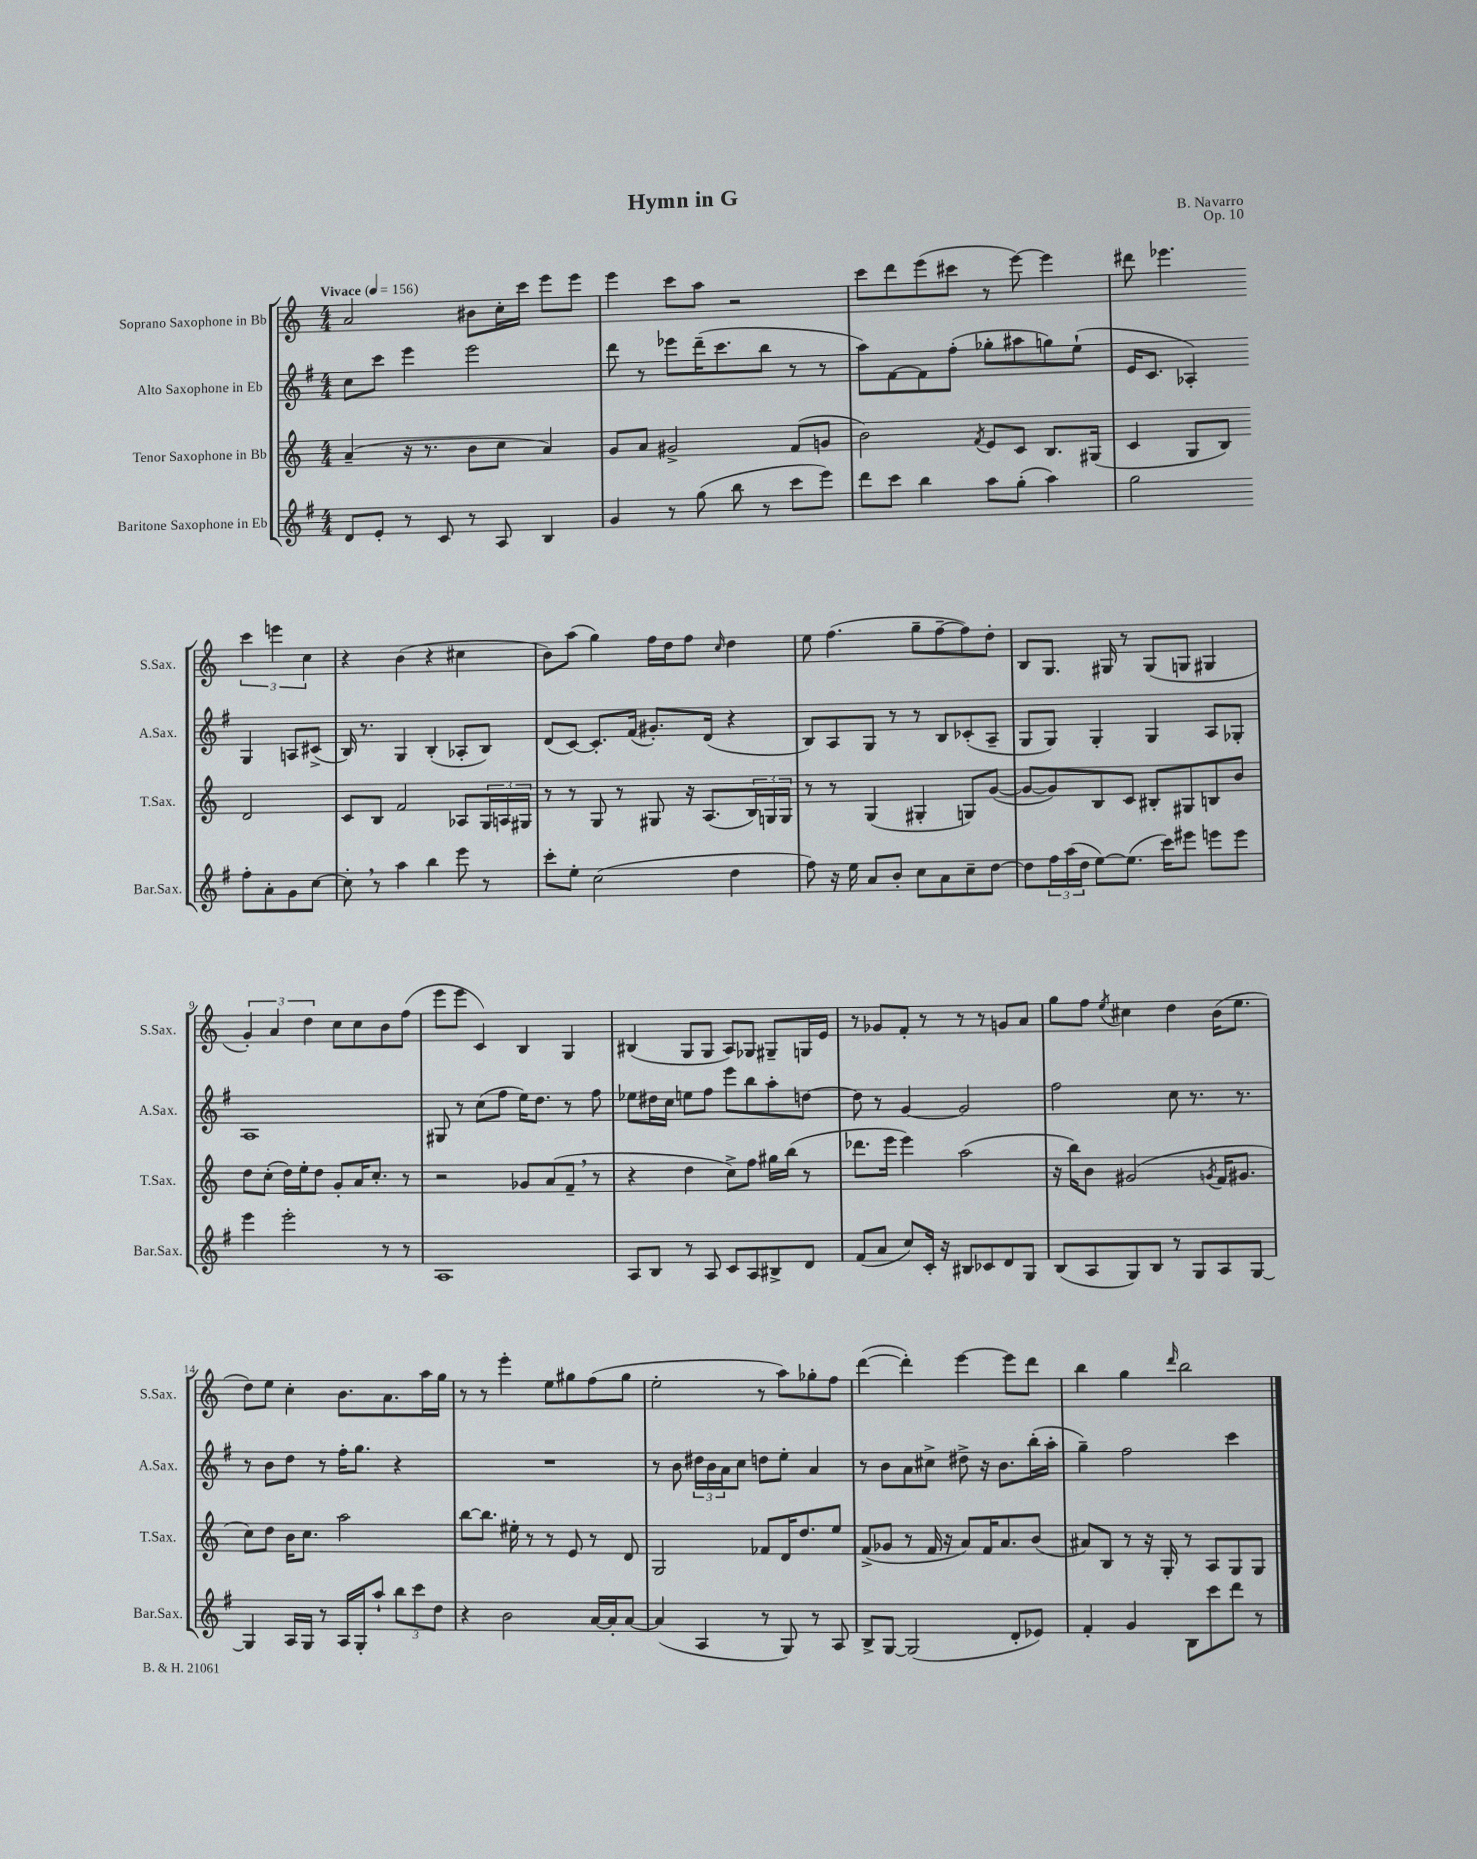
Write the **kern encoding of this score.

**kern	**kern	**kern	**kern
*part4	*part3	*part2	*part1
*staff4	*staff3	*staff2	*staff1
*I"Baritone Saxophone in Eb	*I"Tenor Saxophone in Bb	*I"Alto Saxophone in Eb	*I"Soprano Saxophone in Bb
*I'Bar.Sax.	*I'T.Sax.	*I'A.Sax.	*I'S.Sax.
*clefG2	*clefG2	*clefG2	*clefG2
*k[f#]	*k[]	*k[f#]	*k[]
*M4/4	*M4/4	*M4/4	*M4/4
*MM156	*MM156	*MM156	*MM156
=1	=1	=1	=1
!	!	!	!LO:TX:a:B:t=Vivace
8d/L	(4a~/	8cc\L	2a/
8e'/J	.	8ccc\J	.
8r	16r	4eee\	.
.	8.r	.	.
8c/	.	.	.
8r	8b\L	2eee\	8b#X\L
8A/	8cc\J	.	16cc'\L
.	.	.	16ccc\JJ
4B/	4a/)	.	8eee\L
.	.	.	8eee\J
=2	=2	=2	=2
4g/	8g/L	8ddd\	4eee\
.	8a/J	8r	.
8r	2g#X^/	8eee-X\L	8ccc\L
(8gg\	.	(16ddd~\K	8aa\J
.	.	8.ccc\	.
8bb\	.	.	2r
8r	.	8bb\J	.
8ccc\L	(8f/L	8r	.
8eee\J)	8gn/J	8r	.
=3	=3	=3	=3
8ddd\L	2b\)	8aa\L)	8ccc\L
8ccc\J	.	[8f#\	8ddd\
4bb\	.	8f#\]	(8eee\
.	.	(8ff#'\J	8ccc#X\J
.	8qf/	.	.
8aa\L	8e/L	8gg-X'\L	8r
(8gg'\J	8c/J	8aa#X\	[8eee\)
4aa\)	8.B/L	8ggn\)	4eee\]
.	.	(8ee`\J	.
.	(16G#X/Jk	.	.
=4	=4	=4	=4
2gg\	4c/	16e/KL	8ddd#X\
.	.	8.c/J	.
.	.	.	4.eee-X\
.	8G/L	4A-X'/)	.
.	8B/J)	.	.
8ff#'\L	2d/	4G/	6ccc\
8a'\	.	.	.
.	.	.	6eeen\
8g\	.	8An/L	.
.	.	.	6cc\
[8cc\J	.	(8c#X^/J	.
!!LO:LB:g=z
=5	=5	=5	=5
8cc',\]	8c/L	16B/)	4r
.	.	8.r	.
8r	8B/J	.	.
4aa\	2f/	4G/	(4b\
4bb\	.	(4B'/	4r
8eee\	8A-X/L	8A-X'/L	4cc#X\
8r	24G/L	8B/J)	.
.	24An/	.	.
.	24G#X/JJ	.	.
=6	=6	=6	=6
8ccc'\L	8r	(8d/L	8b\L)
8ee'\J	8r	[8c/J)	(8aa\J
(2cc\	8G/	8.c'/L]	4gg\)
.	8r	.	.
.	.	(16f#/Jk	.
.	8G#X/	8.g#X'/L)	16ff\LL
.	.	.	16dd\J
.	16r	.	8ff\J
.	(8.A/L	(16d/Jk	.
.	.	.	16qqcc/
4dd\	.	4r	4dd\
.	24B/L)	.	.
.	24Gn/	.	.
.	24G/JJ	.	.
=7	=7	=7	=7
8ff#\)	8r	8B/L)	8ee\
16r	8r	8A/	(4.ff\
16ee\	.	.	.
8a/L	(4G/	8G/J	.
8b'/J	.	8r	.
8cc\L	4G#X'/	8r	8gg~\L
8a\	.	8B/L	[8ff~\
8cc~\	8Gn/L)	(8c-X'/	8ff\])
[8dd\J	([8g/J	8A~/J	8dd'\J
=8	=8	=8	=8
8dd\L]	8g/L_	8G/L	8B/L
24ff#\L	8g/])	8G/J)	8.G/J
(24aa\	.	.	.
24dd\JJ	.	.	.
[8ee\L)	8B/	4G'/	.
.	.	.	16G#X/
(8.ee\J]	8c/J	.	8r
.	8B#X'/L	4G/	(8G#/L
16ccc\KL)	.	.	.
8eee#X\J	8G#X/	.	8Gn/J
8eeen\L	8Bn/	8A/L	4G#X/
8eee\J	8b/J	8G-X'/J	.
!!LO:LB:g=z
=9	=9	=9	=9
4eee\	8dd\L	1A	6g'/)
.	(8cc'\J	.	.
.	.	.	6a/
2eee'\	16dd\LL)	.	.
.	16ee'\J	.	.
.	.	.	6dd\
.	8dd\J	.	.
.	8g'/L	.	8cc\L
.	16a/K	.	8cc\
.	8.cc'/J	.	.
8r	.	.	8b\
8r	8r	.	(8ff\J
=10	=10	=10	=10
1A	2r	8G#X/	8eee\L
.	.	8r	8eee\J
.	.	(8cc\L	4c/)
.	.	8ff#\J	.
.	8g-X/L	16ee\KL)	4B/
.	.	8.dd\J	.
.	(8a/	.	.
.	8f~,/J	8r	4G/
.	8r	8ff#\	.
=11	=11	=11	=11
8A/L	4r	8ee-X\L	(4B#X/
8B/J	.	16dd#X\L	.
.	.	16cc\JJ	.
8r	4dd\	8een\L	8G/L
8A/	.	8ff#\J	8G/J
8c/L	8cc^\L)	8eee\L	8A/L)
8A/	8ff\J	8bb\	8G-X/J
8B#X^/	16gg#X\LL	8aa'\	8G#X~/L
.	(16bb\JJ	.	.
8d/J	8r	[8ddn\J	16Gn/L
.	.	.	16e/JJ
=12	=12	=12	=12
(8f#/L	8.ddd-X\L	8dd\]	8r
8a/J	.	8r	8g-X/L
.	16eee\Jk	.	.
8cc/L)	4eee\)	[4g/	8f'/J
16c'/Jk	.	.	8r
16r	.	.	.
8B#X/L	(2aa\	2g/]	8r
8c-X/	.	.	8r
8d/	.	.	8gn/L
8G/J	.	.	8a/J
=13	=13	=13	=13
(8B/L	16r	2ff#\	8gg\L
.	16bb\KL)	.	.
8A/	8b\J	.	8ff\J
.	.	.	8qee/
8G/)	(2g#X/	.	4cc#X\
8B/J	.	.	.
8r	.	8cc\	4dd\
8G/L	.	8.r	.
.	8qgn/	.	.
8A/	16f/KL	.	(16b\KL
.	8.g#X/J	8.r	8.ee\J
[8G/J	.	.	.
!!LO:LB:g=z
=14	=14	=14	=14
4G/]	8cc\L)	8r	8dd\L)
.	8dd\J	8b\L	8ee\J
16A/LL	16b\KL	8dd\J	4cc'\
16G/JJ	8.cc\J	.	.
8r	.	8r	.
16A/LL	2aa\	16ff#'\KL	8.b\L
16G'/J	.	8.gg\J	.
8aa`/J	.	.	.
.	.	.	8.a\
12bb\L	.	4r	.
12ccc\	.	.	.
.	.	.	16aa\L
12dd\J	.	.	.
.	.	.	16gg\JJ
=15	=15	=15	=15
4r	[8bb\L	1r	8r
.	8.bb\J]	.	8r
2b\	.	.	4eee'\
.	16ee#X'\	.	.
.	8r	.	.
.	8r	.	8ee\L
.	8e/	.	8gg#X\
[16a/LL	8r	.	(8ff\
16a'/J]	.	.	.
[8a/J	8d/	.	8gg#\J
=16	=16	=16	=16
(4a/]	2G/	8r	2ee'\
.	.	8b\	.
4A/	.	24dd#X\LL	.
.	.	24b\	.
.	.	24a\J	.
.	.	8cc\J	.
8r	8f-X/L	8ddn\L	8r
8G/)	16d/K	8ee'\J	8aa\L)
.	8.dd/	.	.
8r	.	4a/	8gg-X'\
8A/	8ee/J	.	8ff\J
=17	=17	=17	=17
8B^/L	(8f^/L	8r	([4ddd\
[8G/J	8g-X/J	8b\L	.
(2G/]	8r	8a\	4ddd'\])
.	16f/	8cc#X^\J	.
.	16r	.	.
.	8a/L)	8dd#X^\	[4eee\
.	16f/K	16r	.
.	8.a/	8.b\L	.
8d'/L	.	.	8eee\L]
8e-X/J)	(8b/J	(16bb'\L	8ddd\J
.	.	16aa'\JJ	.
=18	=18	=18	=18
4f#'/	8a#X/L)	4gg~\)	4bb\
.	8B/J	.	.
4g/	8r	2ff#\	4gg\
.	16r	.	.
.	16G'/	.	.
.	.	.	16qqddd/
8B\L	8r	.	2bb\
8ccc\	8A/L	.	.
8ddd\J	8G/	4ccc\	.
8r	8G/J	.	.
==	==	==	==
*-	*-	*-	*-
